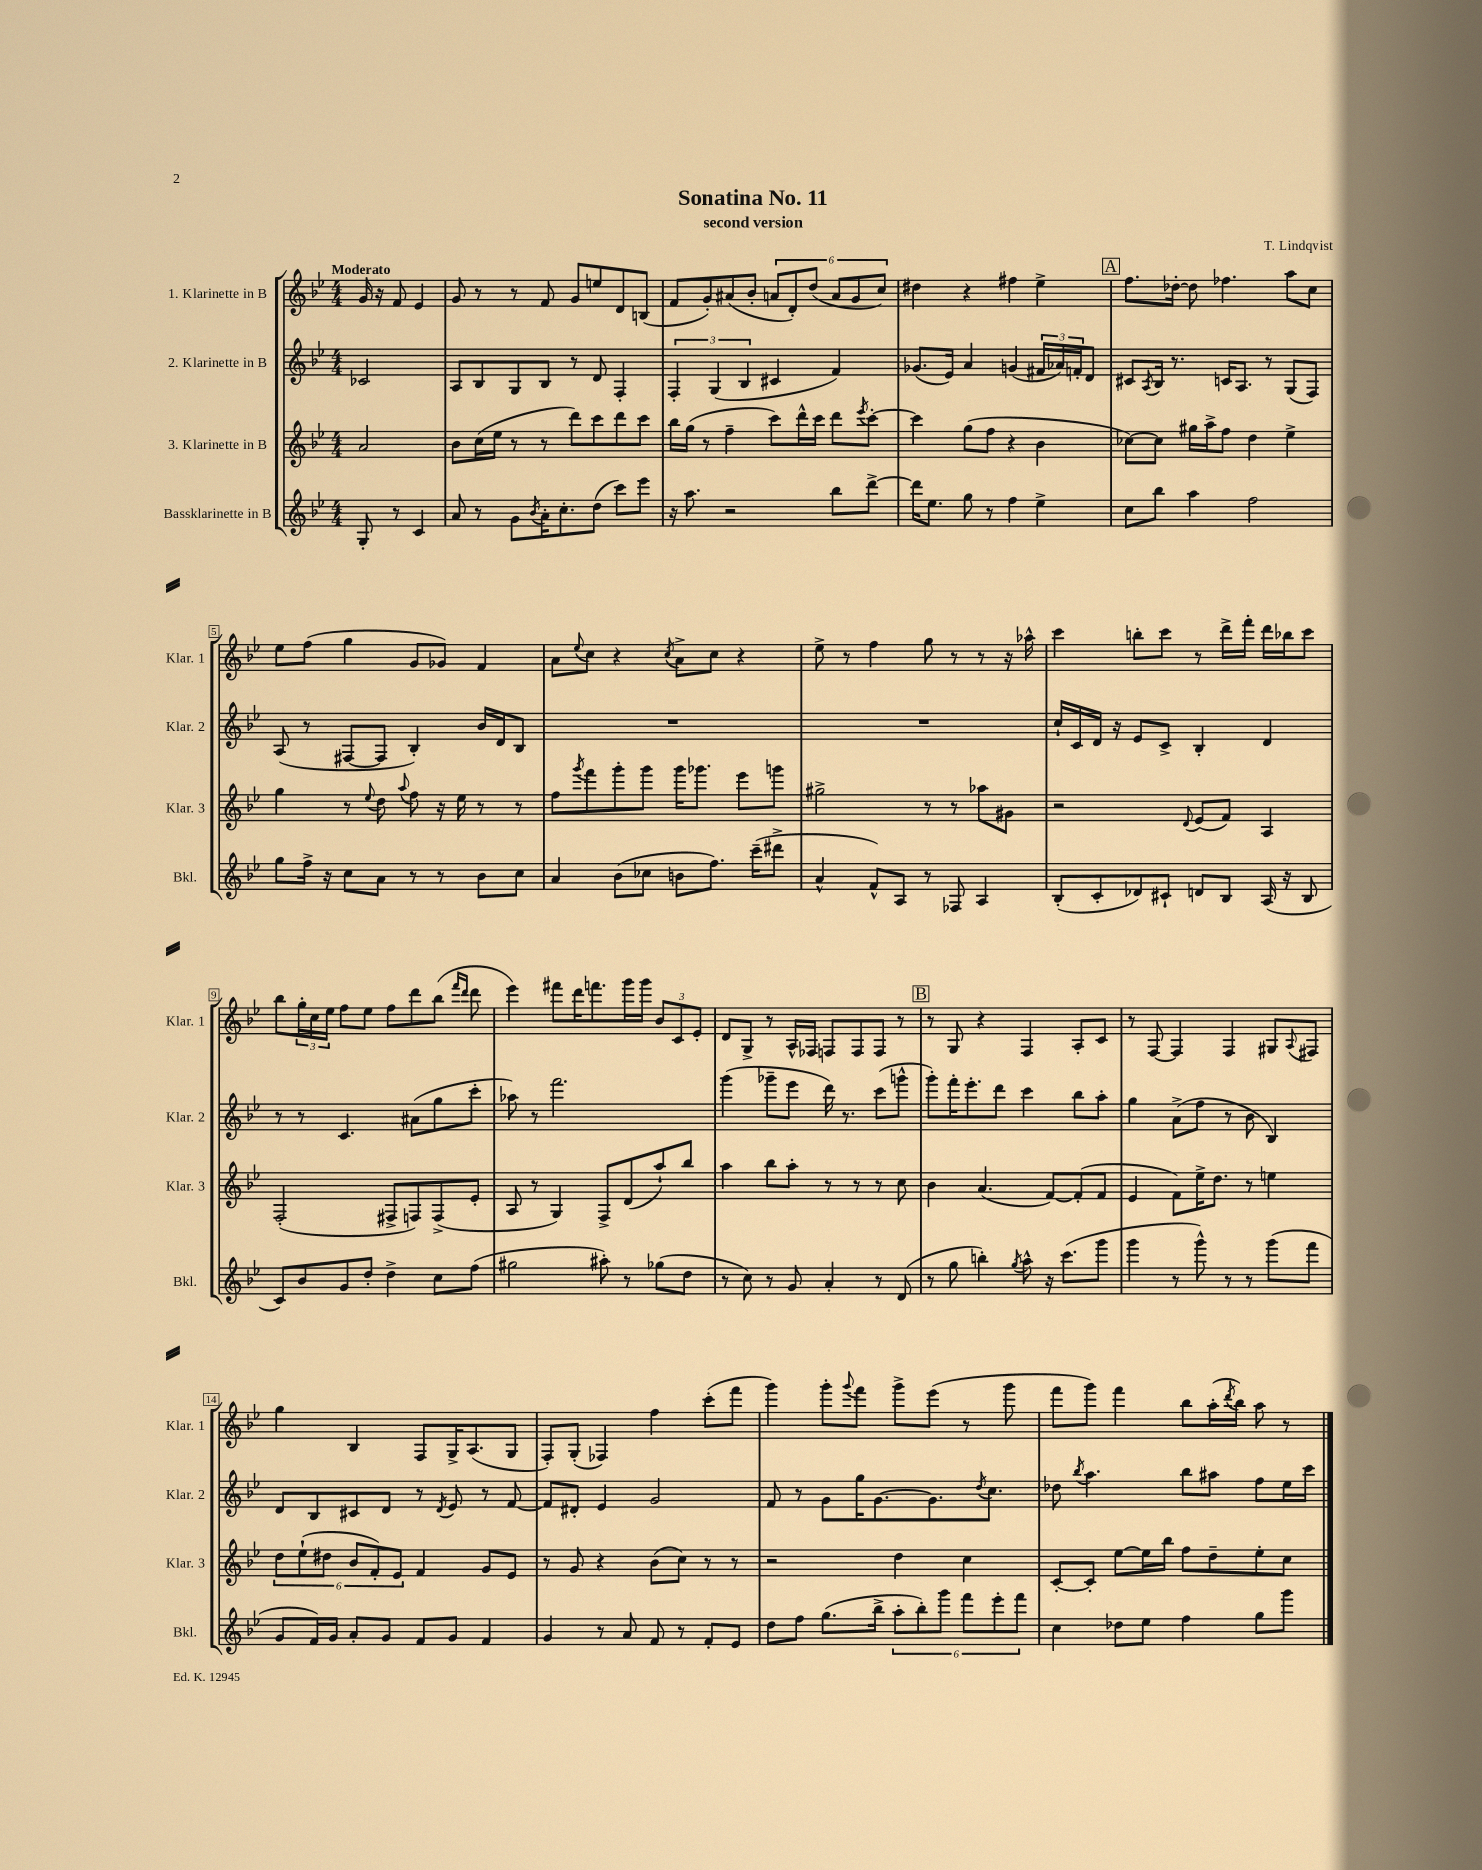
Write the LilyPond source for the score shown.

\header { title = "Sonatina No. 11" composer = "T. Lindqvist" subtitle = "second version" }
<<
\new StaffGroup <<
\new Staff = "s0" \with { instrumentName = "1. Klarinette in B" shortInstrumentName = "Klar. 1" } {
    \clef treble \key bes \major \numericTimeSignature \time 4/4 \partial 2 \tempo "Moderato"
    g'16 r16 f'8 ees'4 |
    g'8 r8 r8 f'8 g'8 e''8 d'8 b8( |
    f'8 g'8-.) ais'8( bes'8-. \tuplet 6/4 { a'8 d'8-.) d''8( a'8 g'8 c''8) } |
    dis''4 r4 fis''4 ees''4-> |
    \mark \markup { \box "A" } f''8. des''16~-. des''8 fes''4. a''8 c''8 |
    ees''8 f''8( g''4 g'8 ges'8) f'4 |
    a'8 \appoggiatura { ees''8 } c''8 r4 \acciaccatura { c''8 } a'8-> c''8 r4 |
    ees''8-> r8 f''4 g''8 r8 r8 r16 aes''16-^ |
    c'''4 b''8-. c'''8 r8 d'''16-> f'''16-. d'''16 bes''16 c'''8 |
    bes''8 \tuplet 3/2 { g''16-. c''16 ees''16 } f''8 ees''8 f''8 d'''8 bes''8( \grace { f'''16 d'''16 } d'''8 |
    ees'''4) fis'''8 d'''16 f'''8. g'''16 g'''16 \tuplet 3/2 { bes'8 c'8 ees'8-. } |
    d'8 g8-> r8 a16-^ fes16 f8 f8 f8 r8 |
    \mark \markup { \box "B" } r8 g8 r4 f4 a8-. c'8 |
    r8 f8~ f4 f4 gis8 \appoggiatura { a8 } fis8 |
    g''4 bes4 f8 g16-> a8.( g8 |
    f8-.) g8-.( fes4) f''4 c'''8-.( f'''8 |
    g'''4) g'''8-. \appoggiatura { g'''8 } f'''8 g'''8-> ees'''8( r8 g'''8 |
    f'''8 g'''8) f'''4 bes''8 a''16-.( \acciaccatura { d'''8 } bes''16) a''8 r8 \bar "|." |
}
\new Staff = "s1" \with { instrumentName = "2. Klarinette in B" shortInstrumentName = "Klar. 2" } {
    \clef treble \key bes \major \numericTimeSignature \time 4/4 \partial 2
    ces'2 |
    a8 bes8 g8 bes8 r8 d'8 f4-. |
    \tuplet 3/2 { f4-. g4( bes4 } cis'4 f'4) |
    ges'8.( ees'16) a'4 g'4( \tuplet 3/2 { fis'16 aes'16) f'16-. } d'8 |
    \mark \markup { \box "A" } cis'8 \acciaccatura { a8 } bes16 r8. c'16 a8. r8 g8( f8) |
    a8( r8 fis8~ fis8 bes4-.) bes'16 d'16 bes8 |
    R1 |
    R1 |
    c''16-! c'16 d'16 r16 ees'8 c'8-> bes4-. d'4 |
    r8 r8 c'4. ais'8( g''8 c'''8-. |
    aes''8) r8 f'''2. |
    g'''4( ges'''8-- ees'''8 d'''16) r8. c'''8( g'''8-^ |
    \mark \markup { \box "B" } g'''8-.) f'''16-. ees'''8.-. d'''8 c'''4 bes''8 a''8-. |
    g''4 a'8->( f''8 r8 bes'8 bes4) |
    d'8 bes8 cis'8 d'8 r8 \acciaccatura { d'8 } ees'8 r8 f'8~ |
    f'8 dis'8-. ees'4 g'2 |
    f'8 r8 g'8 g''16 g'8.~ g'8. \acciaccatura { d''8 } c''8. |
    des''8 \acciaccatura { bes''8 } a''4. bes''8 ais''8 f''8 ees''16 c'''16 \bar "|." |
}
\new Staff = "s2" \with { instrumentName = "3. Klarinette in B" shortInstrumentName = "Klar. 3" } {
    \clef treble \key bes \major \numericTimeSignature \time 4/4 \partial 2
    a'2 |
    bes'8 c''16( ees''16 r8 r8 d'''8) c'''8 d'''8 c'''8 |
    bes''16 g''16( r8 f''4-- c'''8) d'''16-^ c'''16 d'''8 \acciaccatura { ees'''8 } c'''8~-. |
    c'''4 g''8( f''8 r4 bes'4 |
    \mark \markup { \box "A" } ces''8~) ces''8 gis''16 a''16-> f''8 d''4 ees''4-> |
    g''4 r8 \appoggiatura { ees''8 } d''8 \appoggiatura { a''8 } f''8 r16 ees''16 r8 r8 |
    f''8 \acciaccatura { g'''8 } f'''8 g'''8-. g'''8 g'''16 ges'''8. ees'''8 g'''8 |
    gis''2-> r8 r8 aes''8 gis'8 |
    r2 \appoggiatura { d'8 } ees'8( f'8) a4 |
    f2-.( fis8-> f8) f8->( ees'8-. |
    a8 r8 g4) f8-> d'8( a''8-!) bes''8 |
    a''4 bes''8 a''8-. r8 r8 r8 c''8 |
    \mark \markup { \box "B" } bes'4 a'4.( f'8~) f'8-.( f'8 |
    ees'4 f'8) ees''16-> d''8. r8 e''4 |
    \tuplet 6/4 { d''8 ees''8-!( dis''8 bes'8 f'8-.) ees'8 } f'4 g'8 ees'8 |
    r8 g'8 r4 bes'8( c''8) r8 r8 |
    r2 d''4 c''4 |
    c'8~-. c'8-. ees''8~ ees''16 bes''16 f''8 d''8-- ees''8-. c''8 \bar "|." |
}
\new Staff = "s3" \with { instrumentName = "Bassklarinette in B" shortInstrumentName = "Bkl." } {
    \clef treble \key bes \major \numericTimeSignature \time 4/4 \partial 2
    g8-. r8 c'4 |
    a'8 r8 g'8 \acciaccatura { bes'8 } a'16-. c''8.-. d''8( c'''8) ees'''8 |
    r16 a''8. r2 bes''8 d'''8~-> |
    d'''16 ees''8. g''8 r8 f''4 ees''4-> |
    \mark \markup { \box "A" } c''8 bes''8 a''4 f''2 |
    g''8 f''16-> r16 c''8 a'8 r8 r8 bes'8 c''8 |
    a'4 bes'8( ces''8 b'8 f''8.) c'''16--( dis'''8-> |
    a'4-^ f'8-^) a8 r8 fes8 a4 |
    bes8-.( c'8-. des'8) cis'8-! d'8 bes8 a16( r16 bes8 |
    c'8) bes'8 g'8 d''8-. d''4-> c''8 f''8( |
    gis''2 ais''8-.) r8 ges''8( d''8 |
    r8 c''8) r8 g'8 a'4-. r8 d'8( |
    \mark \markup { \box "B" } r8 g''8 b''4-.) \acciaccatura { g''8 } a''8-^ r16 c'''8.( g'''8 |
    g'''4 r8 g'''8-^) r8 r8 g'''8( f'''8 |
    g'8 f'16) g'16 a'8-. g'8 f'8 g'8 f'4 |
    g'4 r8 a'8 f'8 r8 f'8-. ees'8 |
    d''8 f''8 g''8.( bes''16-> \tuplet 6/4 { a''8-. bes''8-.) g'''8 f'''8 ees'''8-. f'''8 } |
    c''4 des''8 ees''8 f''4 g''8 g'''8 \bar "|." |
}
>>
>>
\layout { \context { \Score \override BarNumber.stencil = #(make-stencil-boxer 0.1 0.3 ly:text-interface::print) } }
